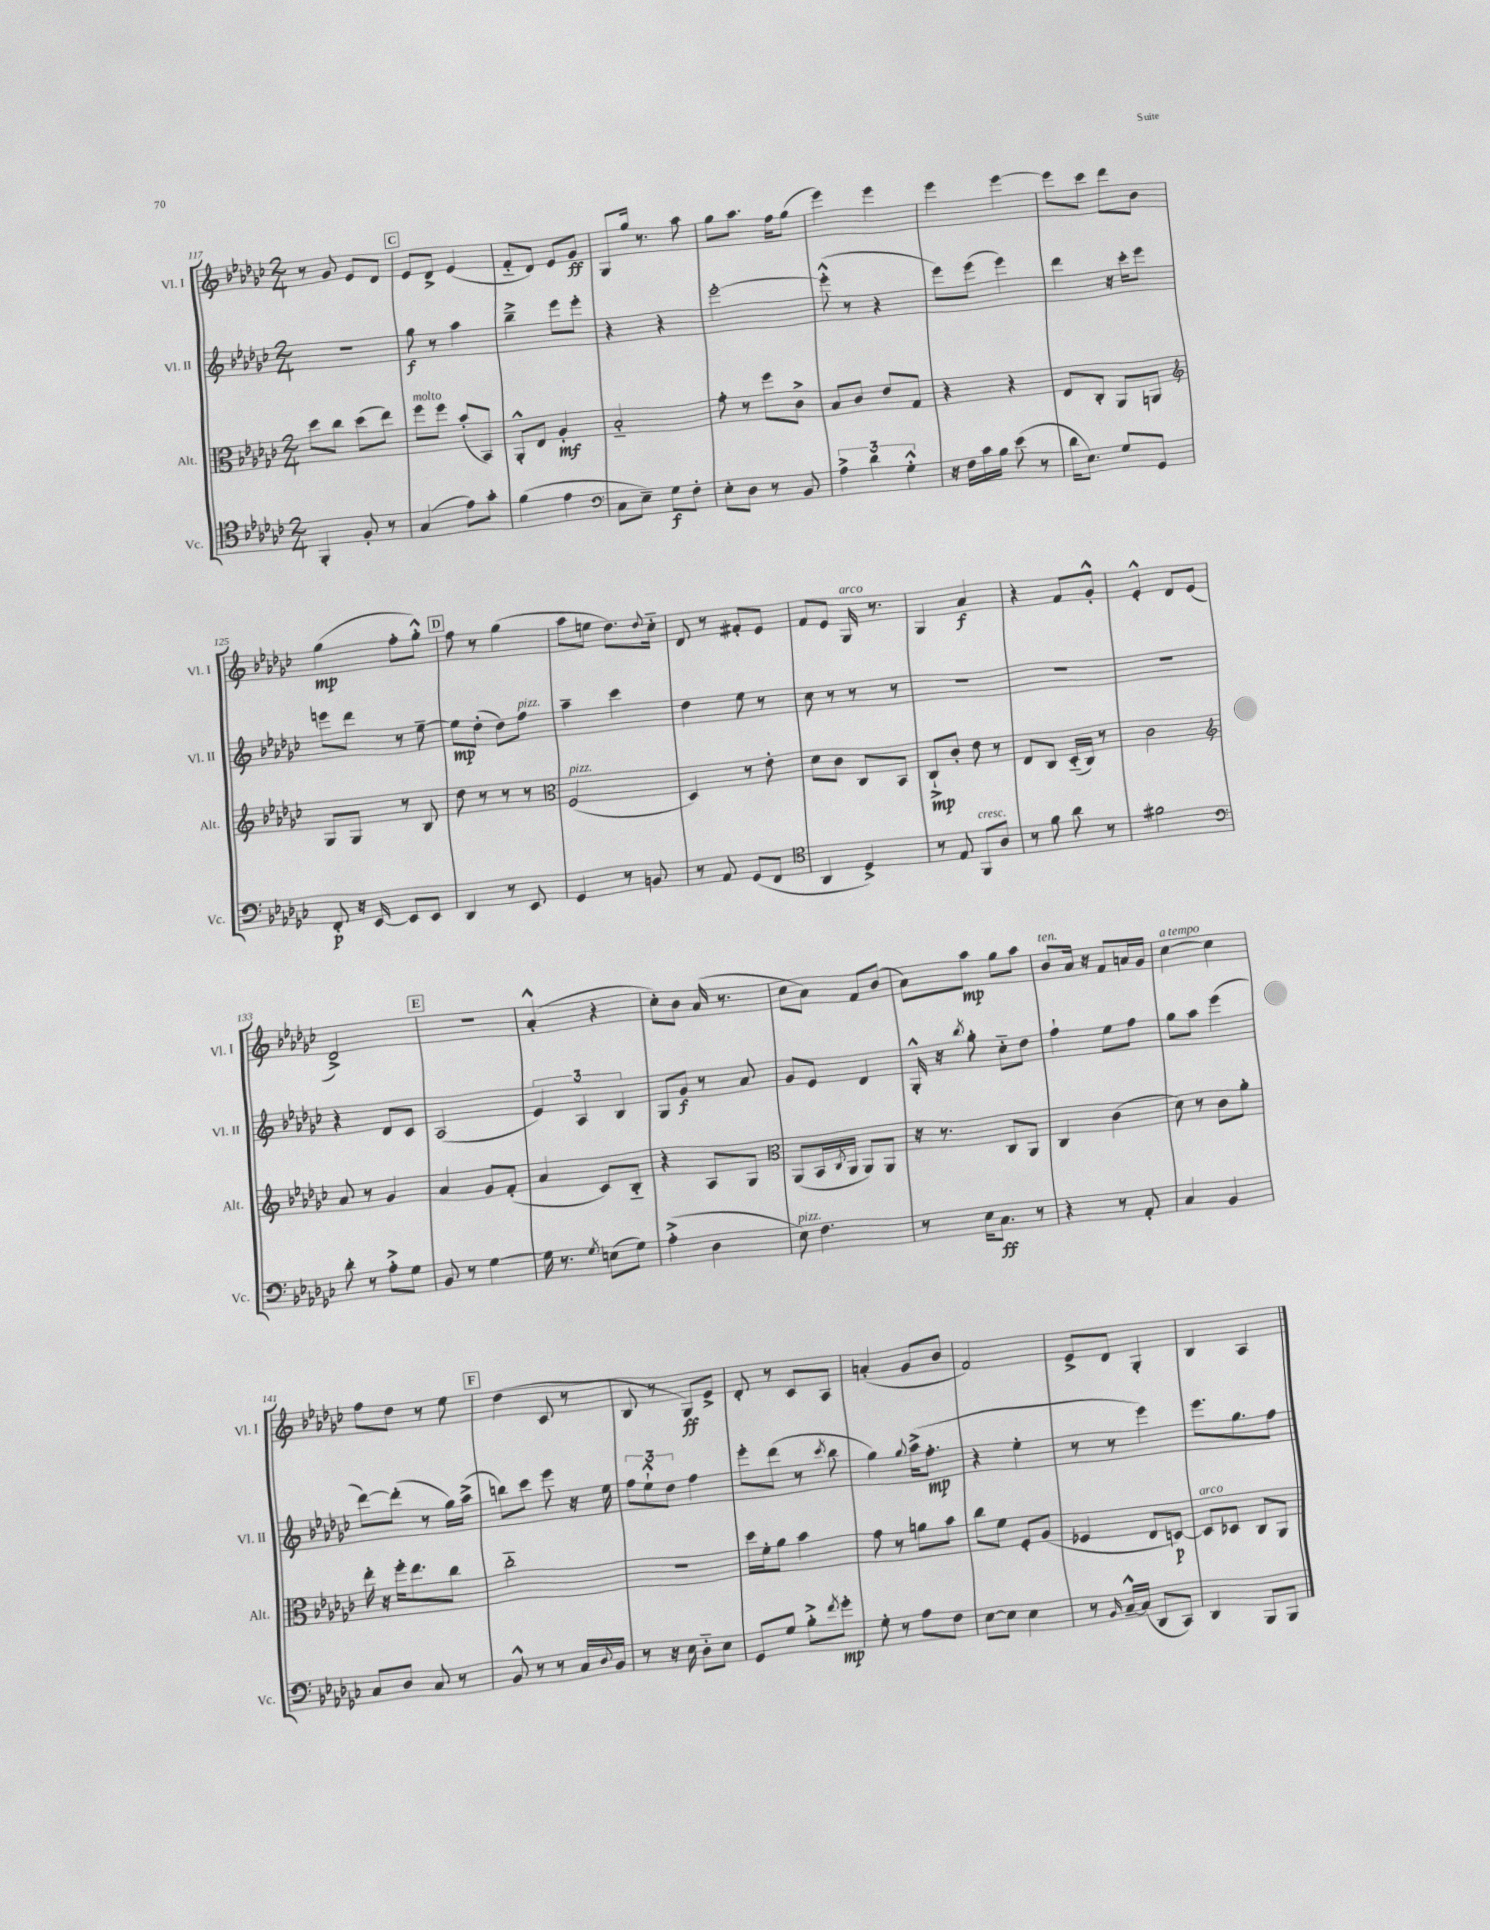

**kern	**kern	**kern	**kern
*staff4	*staff3	*staff2	*staff1
*clefC4	*clefC3	*clefG2	*clefG2
*k[b-e-a-d-g-c-]	*k[b-e-a-d-g-c-]	*k[b-e-a-d-g-c-]	*k[b-e-a-d-g-c-]
*M2/4	*M2/4	*M2/4	*M2/4
4FF'/	8dd-\L	2r	8r
.	8cc-\J	.	8g-/
8F'/	(8dd-\L	.	8e-/L
8r	8ee-\J)	.	8d-/J
=	=	=	=
(4G-/	8ff\L	8gg-\	8e-/L
.	8ff\J	8r	8d-^/J
8e-\L)	(8b-'/L	4aa-\	(4e-/
8g-'\J	8BB-/J)	.	.
=	=	=	=
(4f\	8AA-'^^/L	4bb-~^\	8f'~/L
.	8E-/J	.	8d-/J)
4e-\	4A-'/	8eee-\L	8e-/L
.	.	8eee-'\J	8g-/J
=	=	=	=
*clefF4	*	*	*
8C-\L	2B-'~/	4r	8G-/L
8E-~\J)	.	.	16gg-/Jk
.	.	.	8.r
8G-\L	.	4r	.
8F'\J	.	.	8aa-\
=	=	=	=
8E-'\L	8g-'\	[2eee-'\	8gg-\L
8D-\J	8r	.	8.aa-\J
8r	8ff\L	.	.
.	.	.	16ff\LK
8BB-/	8c-^\J	.	(8gg-\J
=	=	=	=
6A-^\	8B-/L	(8eee-'^^\]	4eee-\)
.	8c-/J	8r	.
6d-\	.	.	.
.	8e-/L	4r	4eee-\
6G-'^^\	.	.	.
.	8G-/J	.	.
=	=	=	=
16r	4r	8eee-\L)	4eee-\
16F\LL	.	.	.
16c-\	.	(8eee-\J	.
16B-\JJ	.	.	.
(8e-\	4r	4eee-\)	[4eee-\
8r	.	.	.
=	=	=	=
16d-\LK	8E-/L	4ddd-\	8eee-\]L
8.E-\J)	.	.	.
.	8C-'/J	.	8ccc-\J
8G-/L	8AA-/L	16r	8ddd-\L
.	.	16ccc-'\LK	.
8GG-/J	8AA/J	8eee-\J	8b-\J
=	=	=	=
*	*clefG2	*	*
8FF'/	8G-/L	8eee\L	(4gg-\
16r	8G-/J	8ddd-\J	.
[16EE-/	.	.	.
8EE-/]L	8r	8r	8ff'\L
8EE-/J	8B-/	[8ee-~\	8gg-'^^\J)
=	=	=	=
4DD-/	8dd-\	8ee-\]L	8ff\
.	8r	(8dd-'\J	8r
8r	8r	8dd-\L)	(4gg-\
8EE-/	8r	8ff\J	.
=	=	=	=
*	*clefC3	*	*
4GG-/	(2F/	4aa-~\	8aa-\L
.	.	.	8ee\J
8r	.	4ccc-\	8.dd-\L)
8BB/	.	.	.
.	.	.	8qqdd-/
.	.	.	16cc-'~\Jk
=	=	=	=
8r	4D-/)	4dd-\	8d-/
8AA-/	.	.	8r
(8GG-/L	8r	8ee-\	8f#'/L
8FF/J	8e-'\	8r	8e-/J
=	=	=	=
*clefC4	*	*	*
4AA-/	8d-\L	8cc-\	8f/L
.	8c-\J	8r	8e-/J
4D-^/)	8C-/L	8r	16G-/
.	.	.	8.r
.	8BB-/J	8r	.
=	=	=	=
8r	8C-`^/L	2r	4G-/
8E-/	8c-'/J	.	.
8FF/L	8e-\	.	4a-/
8A-/J	8r	.	.
=	=	=	=
8r	8E-/L	2r	4r
8f\	8C-/J	.	.
8a-\	(16D-'~/LL	.	8f/L
.	16C-/JJ)	.	.
8r	8r	.	8g-'^^/J
=	=	=	=
2f#\	2c-\	2r	4e-'^^/
.	.	.	8d-/L
.	.	.	(8e-/J
=	=	=	=
*clefF4	*clefG2	*	*
8d-'\	8a-/	4r	2d-^/)
8r	8r	.	.
8A-'^\L	4g-/	8d-/L	.
8G-\J	.	8c-/J	.
=	=	=	=
8BB-/	4a-/	(2A-/	2r
8r	.	.	.
[4G-\	8g-/L	.	.
.	(8f'/J	.	.
=	=	=	=
16G-\]	4a-/	6e-/)	(4a-'^^/
8.r	.	.	.
.	.	6A-/	.
8qG-/	.	.	.
(8E\L	8c-/L)	.	4r
.	.	6B-/	.
8G-\J)	8B-'~/J	.	.
=	=	=	=
(4A-'^\	4r	8G-/L	8cc-'\L)
.	.	8g-/J	8b-\J
4D-\	8A-/L	8r	(16a-/
.	.	.	8.r
.	8G-/J	8a-/	.
=	=	=	=
*	*clefC3	*	*
8E-\)	(8AA-/L	8g-/L	8cc-\L
4.F\	16BB-/L	8e-/J	8a-\J)
.	8qC-/	.	.
.	16AA-/JJ	.	.
.	8AA-/L)	4d-/	8f/L
.	8AA-/J	.	(8b-/J
=	=	=	=
8r	16r	16G-'^^/	8a-\L)
.	8.r	16r	.
.	.	8qbb-/	.
16E-\LK	.	8gg-'\	8aa-\J
8.C-\J	.	.	.
.	8C-/L	8cc-'~\L	8gg-\L
8r	8AA-/J	8dd-\J	8aa-\J
=	=	=	=
4r	4C-/	4ff`\	8b-/L
.	.	.	16a-/Jk
.	.	.	16r
8r	(4c-\	8ee-\L	8f/L
8AA-'/	.	8ff\J	16a/L
.	.	.	16g-/JJ
=	=	=	=
4C-/	8d-\)	8gg-\L	[4cc-\
.	8r	8aa-\J	.
4BB-/	8c-\L	(4eee-\	4cc-\]
.	8a-'\J	.	.
=	=	=	=
8C-/L	16ee-'\	[8ddd-\L)	8ff\L
.	16r	.	.
8D-/J	16ff'\LK	(8ddd-'\]J	8dd-\J
.	8.ee-\	.	.
8C-/	.	8r	8r
8r	8cc-\J	16gg-\LL)	8ee-\
.	.	(16aa-^\JJ	.
=	=	=	=
8BB-^^/	2cc-'~\	8bb\L)	(4dd-\
8r	.	8ccc-\J	.
8r	.	8eee-\	8c-/
16C-/LL	.	16r	8r
8qqD-/	.	.	.
16BB-/JJ	.	16ee-\	.
=	=	=	=
8r	2r	12ff\L	8B-/
.	.	12ee-`^^\	.
16r	.	.	8r
.	.	12dd-\J	.
16E-\	.	.	.
8D-'~\L	.	4ff\	8G-/L)
8E-\J	.	.	8e-^/J
=	=	=	=
8GG-/L	16dd-\LL	8eee-'\L	8d-'/
.	16f'\J	.	.
8G-/J	8a-\J	(8ddd-\J	8r
8B-'^\L	4b-\	8r	8c-/L
8qf/	.	8qccc-/	.
8g-'\J	.	8bb-\	8A-/J
=	=	=	=
8G-'\	8g-\	4gg-\)	(4a'/
8r	8r	.	.
.	.	8qqgg-/	.
8A-\L	8a\L	(16aa-^\LK	8g-/L
.	.	8.ff'\J	.
8F\J	8b-\J	.	8b-/J
=	=	=	=
[8E-\L	8cc-\L	4r	2f/)
8E-\]J	8f\J	.	.
4E-\	8F'/L	4ee-'\	.
.	(8A-/J	.	.
=	=	=	=
8r	4F-/	8r	8e-^/L
16qqBB-/	.	.	.
[16C-~^^/LL	.	8r	8d-/J
(16C-/]JJ	.	.	.
8DD-/L	8E-/L	4eee-\)	4G-'/
8CC-/J)	[8D/J)	.	.
=	=	=	=
4DD-/	8D/]L	8.eee-\L	4B-/
.	8D-/J	.	.
.	.	8.gg-\	.
8BBB-/L	8C-/L	.	4A-/
8BBB-/J	8AA-/J	8ff\J	.
==	==	==	==
*-	*-	*-	*-
